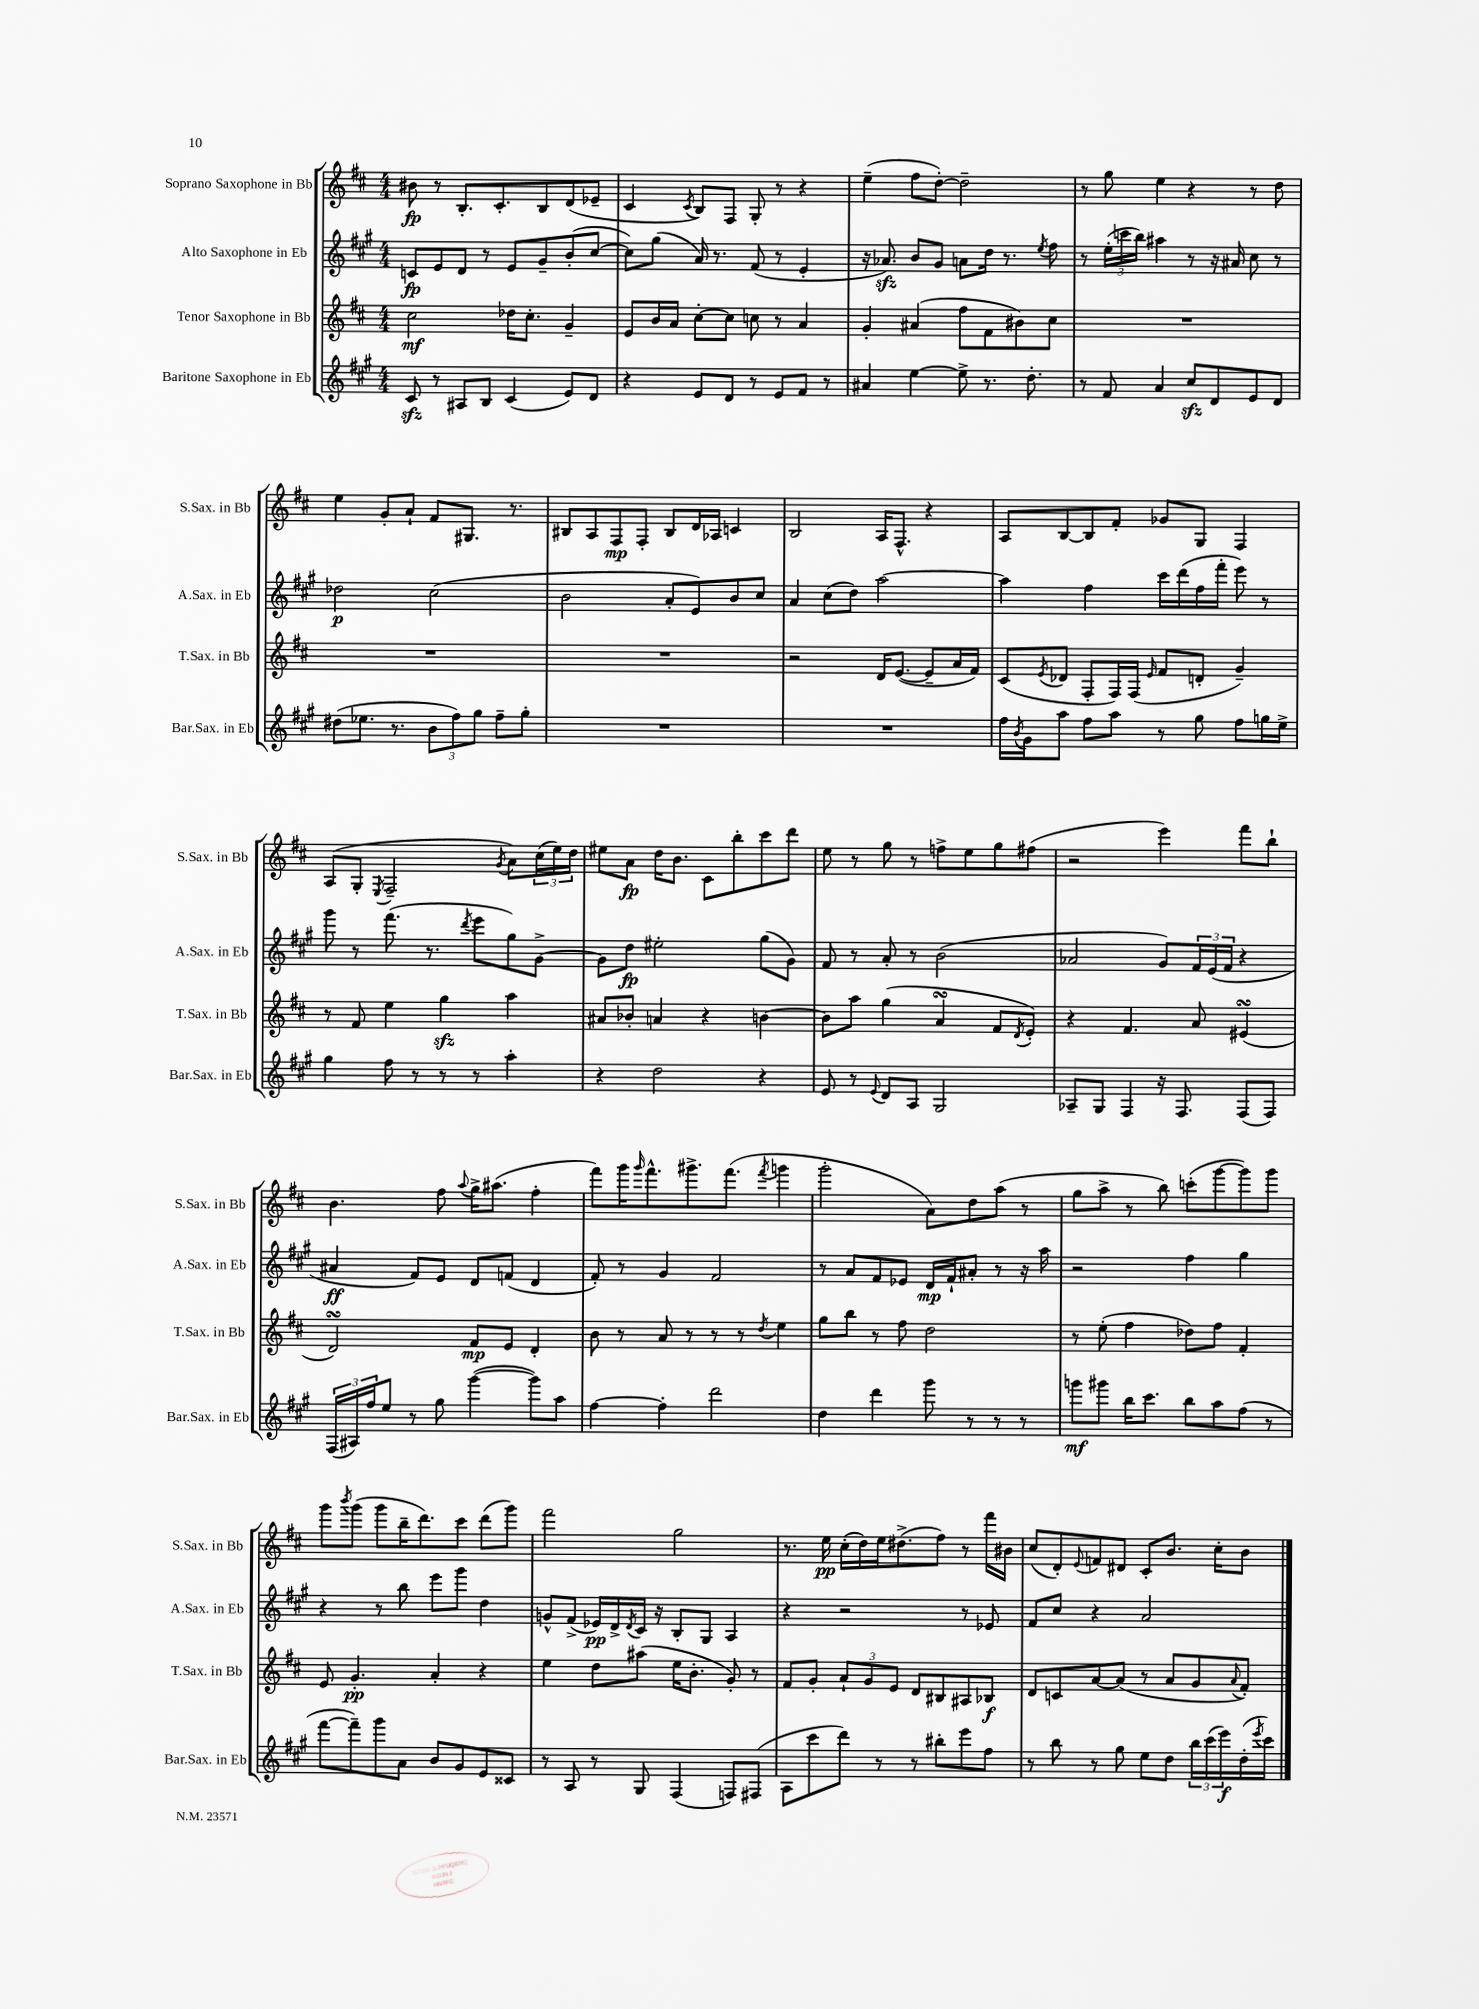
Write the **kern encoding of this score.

**kern	**dynam	**kern	**dynam	**kern	**dynam	**kern	**dynam
*part4	*part4	*part3	*part3	*part2	*part2	*part1	*part1
*staff4	*staff4	*staff3	*staff3	*staff2	*staff2	*staff1	*staff1
*I"Baritone Saxophone in Eb	*	*I"Tenor Saxophone in Bb	*	*I"Alto Saxophone in Eb	*	*I"Soprano Saxophone in Bb	*
*I'Bar.Sax. in Eb	*	*I'T.Sax. in Bb	*	*I'A.Sax. in Eb	*	*I'S.Sax. in Bb	*
*clefG2	*	*clefG2	*	*clefG2	*	*clefG2	*
*k[f#c#g#]	*	*k[f#c#]	*	*k[f#c#g#]	*	*k[f#c#]	*
*M4/4	*	*M4/4	*	*M4/4	*	*M4/4	*
=1	=1	=1	=1	=1	=1	=1	=1
8c#zz/	.	2cc#\	mf	8cn/L	fp	8b#X\	fp
8r	.	.	.	8e/	.	8r	.
8A#X/L	.	.	.	8d/J	.	8.B'/L	.
8B/J	.	.	.	8r	.	.	.
.	.	.	.	.	.	8.c#'/	.
(4c#/	.	16dd-X\KL	.	8e/L	.	.	.
.	.	8.cc#'\J	.	.	.	.	.
.	.	.	.	8g#~/	.	8B/	.
8e/L)	.	4g~/	.	(8b'/	.	(8d/	.
8d/J	.	.	.	[8cc#/J	.	8e-X~/J	.
=2	=2	=2	=2	=2	=2	=2	=2
4r	.	8e/L	.	8cc#\L])	.	4c#/	.
.	.	16b/L	.	(8gg#\J	.	.	.
.	.	16a/JJ	.	.	.	.	.
.	.	.	.	.	.	8qc#/	.
8e/L	.	[8cc#'\L	.	16a/)	.	8B/L)	.
.	.	.	.	8.r	.	.	.
8d/J	.	8cc#\J]	.	.	.	8F#/J	.
8r	.	8ccn\	.	(8f#/	.	8G'/	.
8e/L	.	8r	.	8r	.	8r	.
8f#/J	.	4a/	.	4e'/	.	4r	.
8r	.	.	.	.	.	.	.
=3	=3	=3	=3	=3	=3	=3	=3
4a#X/	.	4g'/	.	16r	.	(4ee~\	.
.	.	.	.	8.a-Xzz/)	.	.	.
[4ee\	.	(4a#X/	.	8b/L	.	8ff#\L	.
.	.	.	.	8g#/J	.	[8dd'\J)	.
8ee^\]	.	8ff#\L	.	8an\L	.	2dd~\]	.
8.r	.	8f#\	.	16dd\Jk	.	.	.
.	.	.	.	8.r	.	.	.
.	.	8b#X\)	.	.	.	.	.
8.dd'\	.	.	.	.	.	.	.
.	.	.	.	8qee/	.	.	.
.	.	8cc#\J	.	8ff#\	.	.	.
=4	=4	=4	=4	=4	=4	=4	=4
8r	.	1r	.	8r	.	8r	.
8f#/	.	.	.	(24ee'\LL	.	8gg\	.
.	.	.	.	24cccn\	.	.	.
.	.	.	.	24bb\JJ)	.	.	.
4a/	.	.	.	4aa#X\	.	4ee\	.
8cc#zz/L	.	.	.	8r	.	4r	.
8d/	.	.	.	16r	.	.	.
.	.	.	.	16a#X/	.	.	.
8e/	.	.	.	8cc#\	.	8r	.
8d/J	.	.	.	8r	.	8dd\	.
!!LO:LB:g=z
=5	=5	=5	=5	=5	=5	=5	=5
(8dd#X\L	.	1r	.	2dd-X\	p	4ee\	.
8.ee-X\J	.	.	.	.	.	.	.
.	.	.	.	.	.	8g'/L	.
8.r	.	.	.	.	.	.	.
.	.	.	.	.	.	8a`/J	.
12b\L	.	.	.	(2cc#\	.	8f#/L	.
12ff#\)	.	.	.	.	.	.	.
.	.	.	.	.	.	8.G#X/J	.
12gg#\J	.	.	.	.	.	.	.
8ff#~\L	.	.	.	.	.	.	.
.	.	.	.	.	.	8.r	.
8gg#'\J	.	.	.	.	.	.	.
=6	=6	=6	=6	=6	=6	=6	=6
1r	.	1r	.	2b\	.	8B#X/L	.
.	.	.	.	.	.	8A/	.
.	.	.	.	.	.	8F#/	mp
.	.	.	.	.	.	8F#'/J	.
.	.	.	.	8a'/L	.	8B#/L	.
.	.	.	.	8e/)	.	16d/L	.
.	.	.	.	.	.	16A-X/JJ	.
.	.	.	.	8b/	.	4cn/	.
.	.	.	.	8cc#/J	.	.	.
=7	=7	=7	=7	=7	=7	=7	=7
1r	.	2r	.	4a/	.	2B/	.
.	.	.	.	(8cc#\L	.	.	.
.	.	.	.	8dd\J)	.	.	.
.	.	16d/KL	.	[2aa\	.	16A/KL	.
.	.	([8.e/J	.	.	.	8.F#^^/J	.
.	.	8e~/L]	.	.	.	4r	.
.	.	16a/L	.	.	.	.	.
.	.	16f#/JJ)	.	.	.	.	.
=8	=8	=8	=8	=8	=8	=8	=8
16ff#\LL	.	(8c#/L	.	4aa\]	.	8A/L	.
8qb/	.	.	.	.	.	.	.
16g#\J	.	.	.	.	.	.	.
.	.	8qe/	.	.	.	.	.
8aa\J	.	8d-X/J	.	.	.	[8B/	.
8ff#\L	.	8F#'/L	.	4ff#\	.	8B/]	.
8aa\J	.	16F#/L)	.	.	.	8f#'/J	.
.	.	(16F#/JJ	.	.	.	.	.
.	.	16qqe/	.	.	.	.	.
8r	.	8f#/L	.	16ccc#\LL	.	8g-X/L	.
.	.	.	.	(16ddd\	.	.	.
8gg#\	.	8dn'/J	.	16ff#\	.	8G/J	.
.	.	.	.	16fff#'\JJ	.	.	.
8ff#\L	.	4g~/)	.	8eee\)	.	4F#/	.
16ggn\L	.	.	.	8r	.	.	.
16ee^\JJ	.	.	.	.	.	.	.
!!LO:LB:g=z
=9	=9	=9	=9	=9	=9	=9	=9
4gg#\	.	8r	.	8ggg#\	.	(8A/L	.
.	.	8f#/	.	8r	.	8G'/J	.
.	.	.	.	.	.	8qE/	.
8ff#\	.	4ee\	.	(8.fff#\	.	2F#~/	.
8r	.	.	.	.	.	.	.
.	.	.	.	8.r	.	.	.
8r	.	4ggzz\	.	.	.	.	.
.	.	.	.	8qddd/	.	.	.
8r	.	.	.	8eee\L	.	.	.
.	.	.	.	.	.	8qg/	.
4aa'\	.	4aa\	.	8gg#\)	.	8a\L)	.
.	.	.	.	[8g#^\J	.	(24cc#\L	.
.	.	.	.	.	.	24ee\)	.
.	.	.	.	.	.	24dd\JJ	.
=10	=10	=10	=10	=10	=10	=10	=10
4r	.	8a#X/L	.	8g#\L]	.	8ee#X\L	.
.	.	8b-X'/J	.	8dd\J	fp	8a\J	fp
2dd\	.	4an/	.	2ee#X'\	.	16dd\KL	.
.	.	.	.	.	.	8.b\J	.
.	.	4r	.	.	.	8c#\L	.
.	.	.	.	.	.	8bb'\	.
4r	.	[4bn\	.	(8gg#\L	.	8ccc#\	.
.	.	.	.	8g#\J)	.	8ddd\J	.
=11	=11	=11	=11	=11	=11	=11	=11
8e/	.	8b\L]	.	8f#/	.	8ee\	.
8r	.	8aa\J	.	8r	.	8r	.
8qqe/	.	.	.	.	.	.	.
8d/L	.	(4gg\	.	8a'/	.	8gg\	.
8A/J	.	.	.	8r	.	8r	.
2G#/	.	4asSSS/	.	(2b\	.	8ffn^\L	.
.	.	.	.	.	.	8ee\	.
.	.	8f#/L	.	.	.	8gg\	.
.	.	8qd/	.	.	.	.	.
.	.	8e'/J)	.	.	.	(8ff#X\J	.
=12	=12	=12	=12	=12	=12	=12	=12
8A-X~/L	.	4r	.	2a-X/	.	2r	.
8G#/J	.	.	.	.	.	.	.
4F#/	.	4.f#/	.	.	.	.	.
16r	.	.	.	8g#/L)	.	4eee\)	.
8.F#/	.	.	.	.	.	.	.
.	.	8a/	.	24f#/L	.	.	.
.	.	.	.	(24e/	.	.	.
.	.	.	.	24f#/JJ	.	.	.
(8F#/L	.	(4e#XsSsS/	.	4r	.	8fff#\L	.
8F#/J)	.	.	.	.	.	8bb`\J	.
!!LO:LB:g=z
=13	=13	=13	=13	=13	=13	=13	=13
(24F#/LL	.	2dsSSs/)	.	4a#X/	ff	4.b\	.
24A#X/)	.	.	.	.	.	.	.
24ff#/J	.	.	.	.	.	.	.
8ee/J	.	.	.	.	.	.	.
8r	.	.	.	8f#/L)	.	.	.
8gg#\	.	.	.	8e/J	.	8ff#\	.
.	.	.	.	.	.	8qqaa/	.
([4ggg#\	.	8f#/L	mp	8d/L	.	16gg^\KL	.
.	.	.	.	.	.	(8.aa#X\J	.
.	.	8e/J	.	(8fn/J	.	.	.
8ggg#\L])	.	4d'/	.	4d/	.	4ff#'\	.
8aa\J	.	.	.	.	.	.	.
=14	=14	=14	=14	=14	=14	=14	=14
[4ff#\	.	8b\	.	8f#'/)	.	8fff#\L)	.
.	.	8r	.	8r	.	16ggg\K	.
.	.	.	.	.	.	16qqggg/	.
.	.	.	.	.	.	8.fff#^^\	.
4ff#'\]	.	8a/	.	4g#/	.	.	.
.	.	8r	.	.	.	8.ggg#X^\	.
2ddd\	.	8r	.	2f#/	.	.	.
.	.	.	.	.	.	(8.fff#\J	.
.	.	8r	.	.	.	.	.
.	.	8qdd/	.	.	.	8qfff#/	.
.	.	4ee\	.	.	.	4gggn\	.
=15	=15	=15	=15	=15	=15	=15	=15
4dd\	.	8gg\L	.	8r	.	2ggg'\	.
.	.	8bb\J	.	8a/L	.	.	.
4ddd\	.	8r	.	8f#/	.	.	.
.	.	8ff#\	.	8e-X/J	.	.	.
8ggg#\	.	2dd\	.	16d/LL	mp	8a\L)	.
.	.	.	.	16f#`/J	.	.	.
8r	.	.	.	8a#X'/J	.	8dd\	.
8r	.	.	.	8r	.	(8aa\J	.
8r	.	.	.	16r	.	8r	.
.	.	.	.	16aa\	.	.	.
=16	=16	=16	=16	=16	=16	=16	=16
8gggn\L	mf	8r	.	2r	.	8gg\L	.
8ggg#X\J	.	(8ee'\	.	.	.	8aa^\J	.
16bb\KL	.	4ff#\	.	.	.	8r	.
8.ccc#\J	.	.	.	.	.	.	.
.	.	.	.	.	.	8bb\)	.
8bb\L	.	8dd-X\L)	.	4ff#\	.	(8cccn'\L	.
8aa\	.	8ff#\J	.	.	.	[8ggg\	.
(8ff#\J	.	4f#'/	.	4gg#\	.	8ggg\])	.
8r	.	.	.	.	.	8ggg\J	.
!!LO:LB:g=z
=17	=17	=17	=17	=17	=17	=17	=17
[8fff#\L	.	8e/	.	4r	.	8ggg\L	.
.	.	.	.	.	.	8qbbb/	.
8fff#~\])	.	4.g'/	pp	.	.	(8ggg\J	.
8ggg#\	.	.	.	8r	.	8ggg\L	.
8a\J	.	.	.	8bb\	.	16bb~\K	.
.	.	.	.	.	.	8.ddd\)	.
8b/L	.	4a'/	.	8eee\L	.	.	.
8g#/	.	.	.	8ggg#\J	.	8ccc#\J	.
8e/	.	4r	.	4dd\	.	(8ddd\L	.
8c##X/J	.	.	.	.	.	8ggg\J)	.
=18	=18	=18	=18	=18	=18	=18	=18
8r	.	4ee\	.	8gn^^/L	.	2fff#\	.
8A/	.	.	.	(8f#^/J	.	.	.
8r	.	8dd\L	.	16e-X/LL)	pp	.	.
.	.	.	.	16d^/	.	.	.
.	.	.	.	8qd/	.	.	.
8G#/	.	(8aa#X\J	.	16c#/JJ	.	.	.
.	.	.	.	16r	.	.	.
(4F#/	.	16ee\KL	.	8B'/L	.	2gg\	.
.	.	8.b'\J	.	.	.	.	.
.	.	.	.	8G#/J	.	.	.
8Fn/L)	.	8g'/)	.	4A/	.	.	.
(8F#X/J	.	8r	.	.	.	.	.
=19	=19	=19	=19	=19	=19	=19	=19
8A\L	.	8f#/L	.	4r	.	8.r	.
8ccc#\	.	8g'/J	.	.	.	.	.
.	.	.	.	.	.	16ee\	pp
8ddd\J)	.	12a`/L	.	2r	.	(16cc#'\LL	.
.	.	.	.	.	.	16dd\)	.
.	.	12g/	.	.	.	.	.
8r	.	.	.	.	.	16ee\J	.
.	.	12e/J	.	.	.	.	.
.	.	.	.	.	.	(8.dd#X^\	.
8r	.	8d/L	.	.	.	.	.
8bb#X'\L	.	8B#X/	.	.	.	8ff#\J)	.
8eee\	.	8A#X/	.	8r	.	8r	.
8ff#\J	.	8B-X/J	f	8e-X/	.	16fff#\LL	.
.	.	.	.	.	.	16b#X\JJ	.
=20	=20	=20	=20	=20	=20	=20	=20
8r	.	8d/L	.	8f#/L	.	(8cc#/L	.
8bb\	.	8cn/	.	8cc#/J	.	8d'/)	.
.	.	.	.	.	.	8qqe/	.
8r	.	[8a/	.	4r	.	8fn/	.
8gg#\	.	(8a/J]	.	.	.	8d#X/J	.
8ee\L	.	8r	.	2a/	.	8c#'/L	.
8dd\J	.	8a/L	.	.	.	8.b/J	.
24bb\LL	.	8g/	.	.	.	.	.
(24ccc#\	.	.	.	.	.	.	.
.	.	.	.	.	.	16cc#'\KL	.
24eee\)	f	.	.	.	.	.	.
.	.	8qqa/	.	.	.	.	.
(16dd'\	.	8f#'/J)	.	.	.	8b\J	.
8qeee/	.	.	.	.	.	.	.
16ccc#\JJ)	.	.	.	.	.	.	.
==	==	==	==	==	==	==	==
*-	*-	*-	*-	*-	*-	*-	*-
